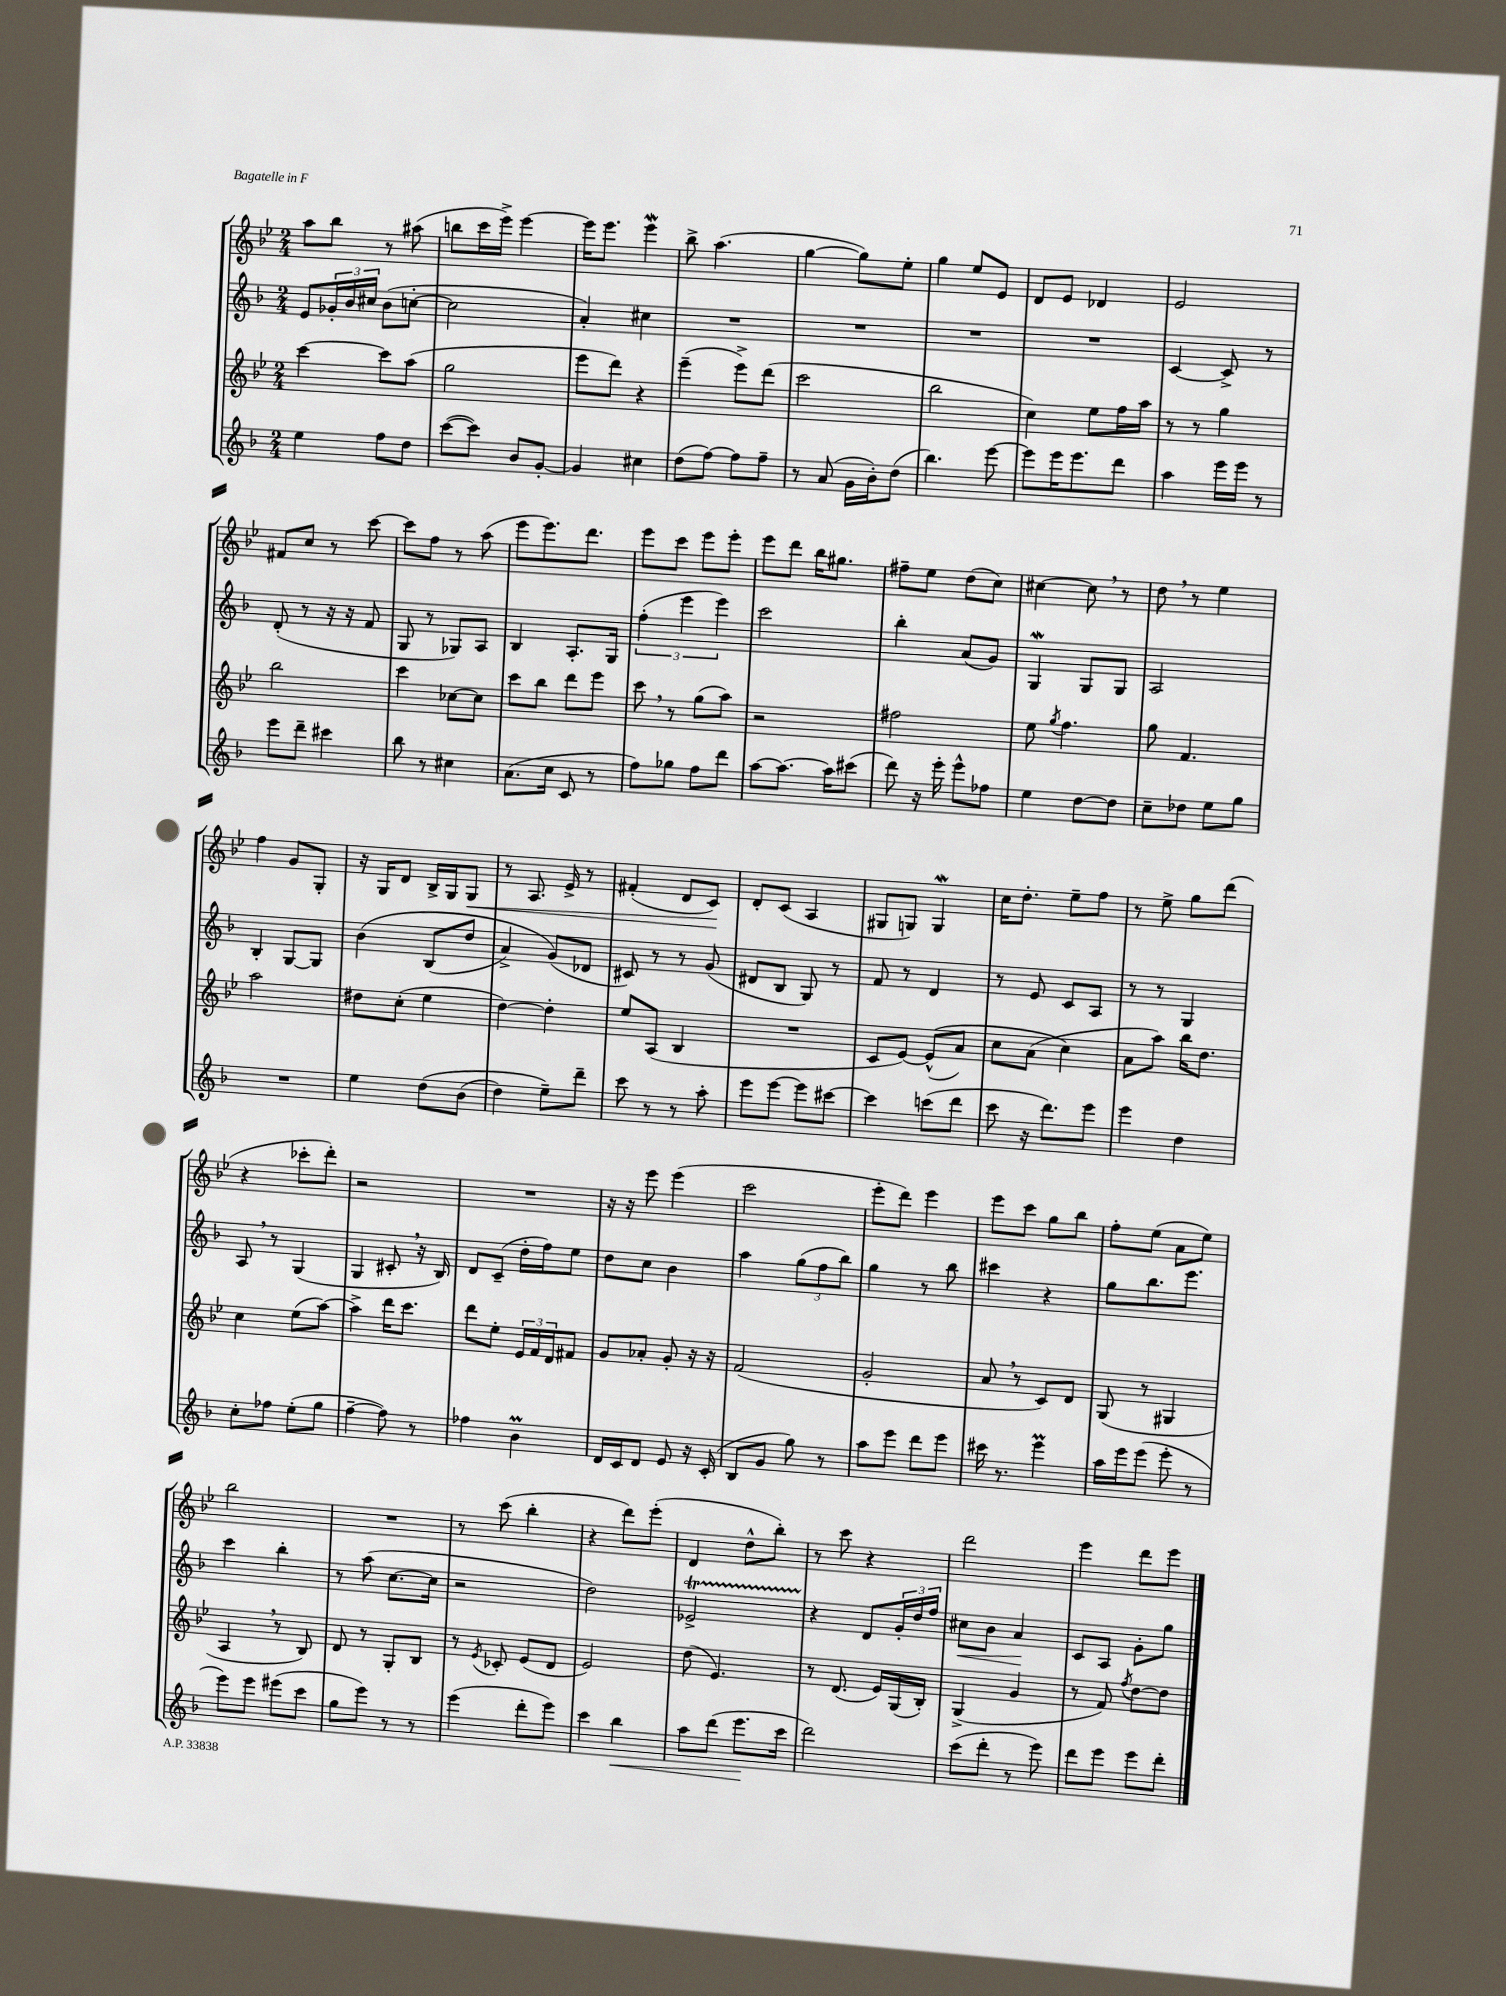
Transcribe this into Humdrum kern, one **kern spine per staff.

**kern	**kern	**kern	**kern
*staff4	*staff3	*staff2	*staff1
*clefG2	*clefG2	*clefG2	*clefG2
*k[b-]	*k[b-e-]	*k[b-]	*k[b-e-]
*M2/4	*M2/4	*M2/4	*M2/4
4ee\	[4ccc\	8e/L	8aa\L
.	.	24g-'/L	8bb-\J
.	.	24b-/	.
.	.	24cc#/JJ	.
8ff\L	8ccc\]L	(8b-\L	8r
8dd\J	(8aa\J	[8cc'\J	(8aa#\
=	=	=	=
([8ccc\L	2gg\	2cc\]	8bb\L
8ccc\]J)	.	.	16ccc\L
.	.	.	16eee-^\JJ)
8b-/L	.	.	[4eee-\
[8g'/J	.	.	.
=	=	=	=
4g/]	8eee-\L	4a'/)	16eee-\]LK
.	.	.	8.eee-\J
.	8ddd\J)	.	.
4cc#\	4r	4cc#\	4eee-\
=	=	=	=
(8dd\L	(4eee-~\	2r	8bb-^\
[8ff\J)	.	.	(4.aa\
8ff\]L	8eee-^\L)	.	.
8ff~\J	(8ddd\J	.	.
=	=	=	=
8r	2ccc\	2r	[4gg\
(8a/	.	.	.
16g\LL	.	.	8gg\]L)
16b-'\J)	.	.	.
(8dd\J	.	.	8ee-'\J
=	=	=	=
4.bb-\)	2bb-\	2r	4gg\
.	.	.	8ee-/L
[8eee\	.	.	8e-/J
=	=	=	=
8eee\]L	4cc\)	2r	8d/L
16eee\K	.	.	8e-/J
8.eee\	.	.	.
.	8ee-\L	.	4d-/
8ddd\J	16ff\L	.	.
.	16aa\JJ	.	.
=	=	=	=
4aa\	8r	[4c/	2e-/
.	8r	.	.
16eee\LL	4gg\	8c^/]	.
16eee\JJ	.	.	.
8r	.	8r	.
=	=	=	=
8eee\L	2bb-\	(8d'/	8f#/L
8ddd~\J	.	8r	8cc/J
4ccc#\	.	16r	8r
.	.	16r	.
.	.	8f/	[8ccc\
=	=	=	=
8bb-\	4ccc\	8G/	8ccc\]L
8r	.	8r	8ff\J
4cc#\	[8cc-\L	8G-/L)	8r
.	8cc-\]J	8A/J	(8aa\
=	=	=	=
(8.a\L	8ccc\L	4B-/	8eee-\L
.	8bb-\J	.	8.eee-\)
16cc\Jk	.	.	.
8c/	8ddd\L	8.A'/L	.
.	.	.	8.ddd\J
8r	8eee-\J	.	.
.	.	16G/Jk	.
=	=	=	=
8ff\L)	8ccc\	(6ff'\	8eee-\L
8gg-\J	8r	.	8ccc\J
.	.	6eee\	.
8ff\L	(8gg\L	.	8eee-\L
.	.	6eee\)	.
8ddd\J	8aa\J)	.	8eee-'\J
=	=	=	=
[8aa\L	2r	2ccc\	8eee-\L
8.aa\_J	.	.	8ddd\J
.	.	.	16bb-\LK
16aa\]LK	.	.	8.gg#\J
(8ccc#\J	.	.	.
=	=	=	=
8ddd\)	2ff#\	4bb-'\	8ff#~\L
16r	.	.	8ee-\J
16eee'\	.	.	.
8eee^^\L	.	(8a/L	(8dd\L
8ff-\J	.	8g/J)	8cc\J)
=	=	=	=
4ee\	8ee-\	4G/	[4cc#\
.	8qgg/	.	.
.	4.ff\	.	.
[8dd\L	.	8G/L	8cc#\]
8dd\]J	.	8G/J	8r
=	=	=	=
8cc~\L	8gg\	2A/	8dd\
8dd-\J	4.f/	.	8r
8ee\L	.	.	4ee-\
8gg\J	.	.	.
=	=	=	=
2r	2aa\	4B-'/	4ff\
.	.	[8G/L	8g/L
.	.	8G/]J	8G'/J
=	=	=	=
4ee\	8dd#\L	&(4b-\	16r
.	.	.	16G/LK
.	(8cc'\J	.	8d/J
&(8dd\L	4ee-\	(8B-/L	16B-^/LL
.	.	.	16G/J
(8b-\J	.	8dd/J	8G/J
=	=	=	=
4dd\)	[4dd\)	4a^/)	8r
.	.	.	8.A/
8ee~\L&)	4dd'\]	(8g/L&)	.
.	.	.	16e-^/
8ddd~\J	.	8d-/J	8r
=	=	=	=
8ccc\	8ee-/L	8c#/)	(4f#'/
8r	(8A/J	8r	.
8r	4B-/	8r	8d/L
8aa'\	.	(8g/	8c/J)
=	=	=	=
8eee\L	2r	8d#/L	8d'/L
[8eee\J	.	8B-/J	(8c/J
8eee\]L	.	8G/)	4A/
[8ccc#\J	.	8r	.
=	=	=	=
4ccc#\]	8c/L	8f/	8G#/L
.	[8e-/J)	8r	8G/J)
(8ccc\L	&((8e-^^/]L	4d/	4G/
8ddd\J	8a/J)	.	.
=	=	=	=
8ccc\	8cc\L	8r	16cc\LK
.	.	.	8.dd'\J
16r	(8a\J	8e/	.
8.ddd\L)	.	.	.
.	4cc\&)	8c/L	8ee-~\L
8eee\J	.	8A/J	8ff\J
=	=	=	=
4eee\	8a\L	8r	8r
.	8aa\J)	8r	8ee-^\
4dd\	16bb-\LK	4G/	8gg\L
.	8.dd\J	.	.
.	.	.	(8ddd\J
=	=	=	=
8cc'\L	4cc\	8A/	4r
8ff-\J	.	8r	.
(8ee'\L	(8ee-\L	(4G/	8ccc-'\L
8gg\J	[8aa\J)	.	8ddd'\J)
=	=	=	=
[4ff~\	4aa^\]	4G/	2r
8ff\])	16ddd\LK	8c#'/	.
.	8.ccc\J	.	.
8r	.	16r	.
.	.	16B-/)	.
=	=	=	=
4ff-\	8ddd\L	8d/L	2r
.	8ee-'\J	(8c~/J	.
4b-\	24e-/LL	16dd'\LL	.
.	24f/	.	.
.	.	16ff\J)	.
.	24d/J	.	.
.	8f#/J	8ee\J	.
=	=	=	=
16d/LL	8g/L	8dd\L	16r
16c/J	.	.	16r
8d/J	8a-'/J	8cc\J	8eee-\
8e/	8g'/	4b-\	(4eee-\
16r	16r	.	.
(16c'/	16r	.	.
=	=	=	=
8B-/L	(2f/	4aa\	2ccc\
8g/J	.	.	.
8gg\)	.	(12gg\L	.
.	.	12ff\	.
8r	.	.	.
.	.	12bb-\J)	.
=	=	=	=
8aa\L	2g'/	4gg\	8eee-'\L
8eee\J	.	.	8ddd\J)
8ddd\L	.	8r	4eee-\
8eee\J	.	8bb-\	.
=	=	=	=
16ccc#\	8a/	4ccc#\	8eee-\L
8.r	.	.	.
.	8r	.	8ccc\J
4eee\	8c/L)	4r	8gg\L
.	8d/J	.	8bb-\J
=	=	=	=
16aa\LL	(8G/	8gg\L	8ff'\L
16eee\J	.	.	.
(8eee\J	8r	8.bb-\	(8ee-\J
8eee'\	4G#/	.	8a\L
.	.	8.eee\J	.
8r	.	.	8ee-\J)
=	=	=	=
8eee\L)	4A/	4ccc\	2bb-\
8eee\J	.	.	.
(8eee#\L	8r	4bb-'\	.
8ccc\J	8B-/)	.	.
=	=	=	=
8gg\L	8d/	8r	2r
8eee\J)	8r	(8aa\	.
8r	8G'/L	[8.cc\L	.
8r	8B-/J	.	.
.	.	16cc\]Jk	.
=	=	=	=
(4eee\	8r	2r	8r
.	8qe-/	.	.
.	8c-'/	.	(8ccc\
8ddd'\L	(8e-/L	.	4bb-'\
8eee\J)	8d/J	.	.
=	=	=	=
4ccc\	2e-/)	2dd\)	4r
4bb-\	.	.	8ddd\L)
.	.	.	(8eee-'\J
=	=	=	=
8aa\L	(8dd\	2e-^/	4d/
(8ddd\J	4.e-/)	.	.
8.eee\L	.	.	8dd^^\L
.	.	.	8bb-'\J)
16ccc\Jk	.	.	.
=	=	=	=
2ddd\)	8r	4r	8r
.	(8.d/	.	8ccc\
.	.	8d/L	4r
.	16e-/LL)	.	.
.	(16G/	24g'/L	.
.	.	24dd/	.
.	16B-'/JJ)	.	.
.	.	24ff/JJ	.
=	=	=	=
(8ccc\L	(4G^/	8cc#\L	2ddd\
8ddd'\J	.	8b-\J	.
8r	4g/	4a/	.
8eee\)	.	.	.
=	=	=	=
8ddd\L	8r	8c/L	4eee-\
8eee\J	8f/)	8A/J	.
.	8qff/	.	.
8eee\L	[8dd\L	8g'\L	8ddd\L
8ddd'\J	8dd\]J	8gg\J	8eee-\J
==	==	==	==
*-	*-	*-	*-
